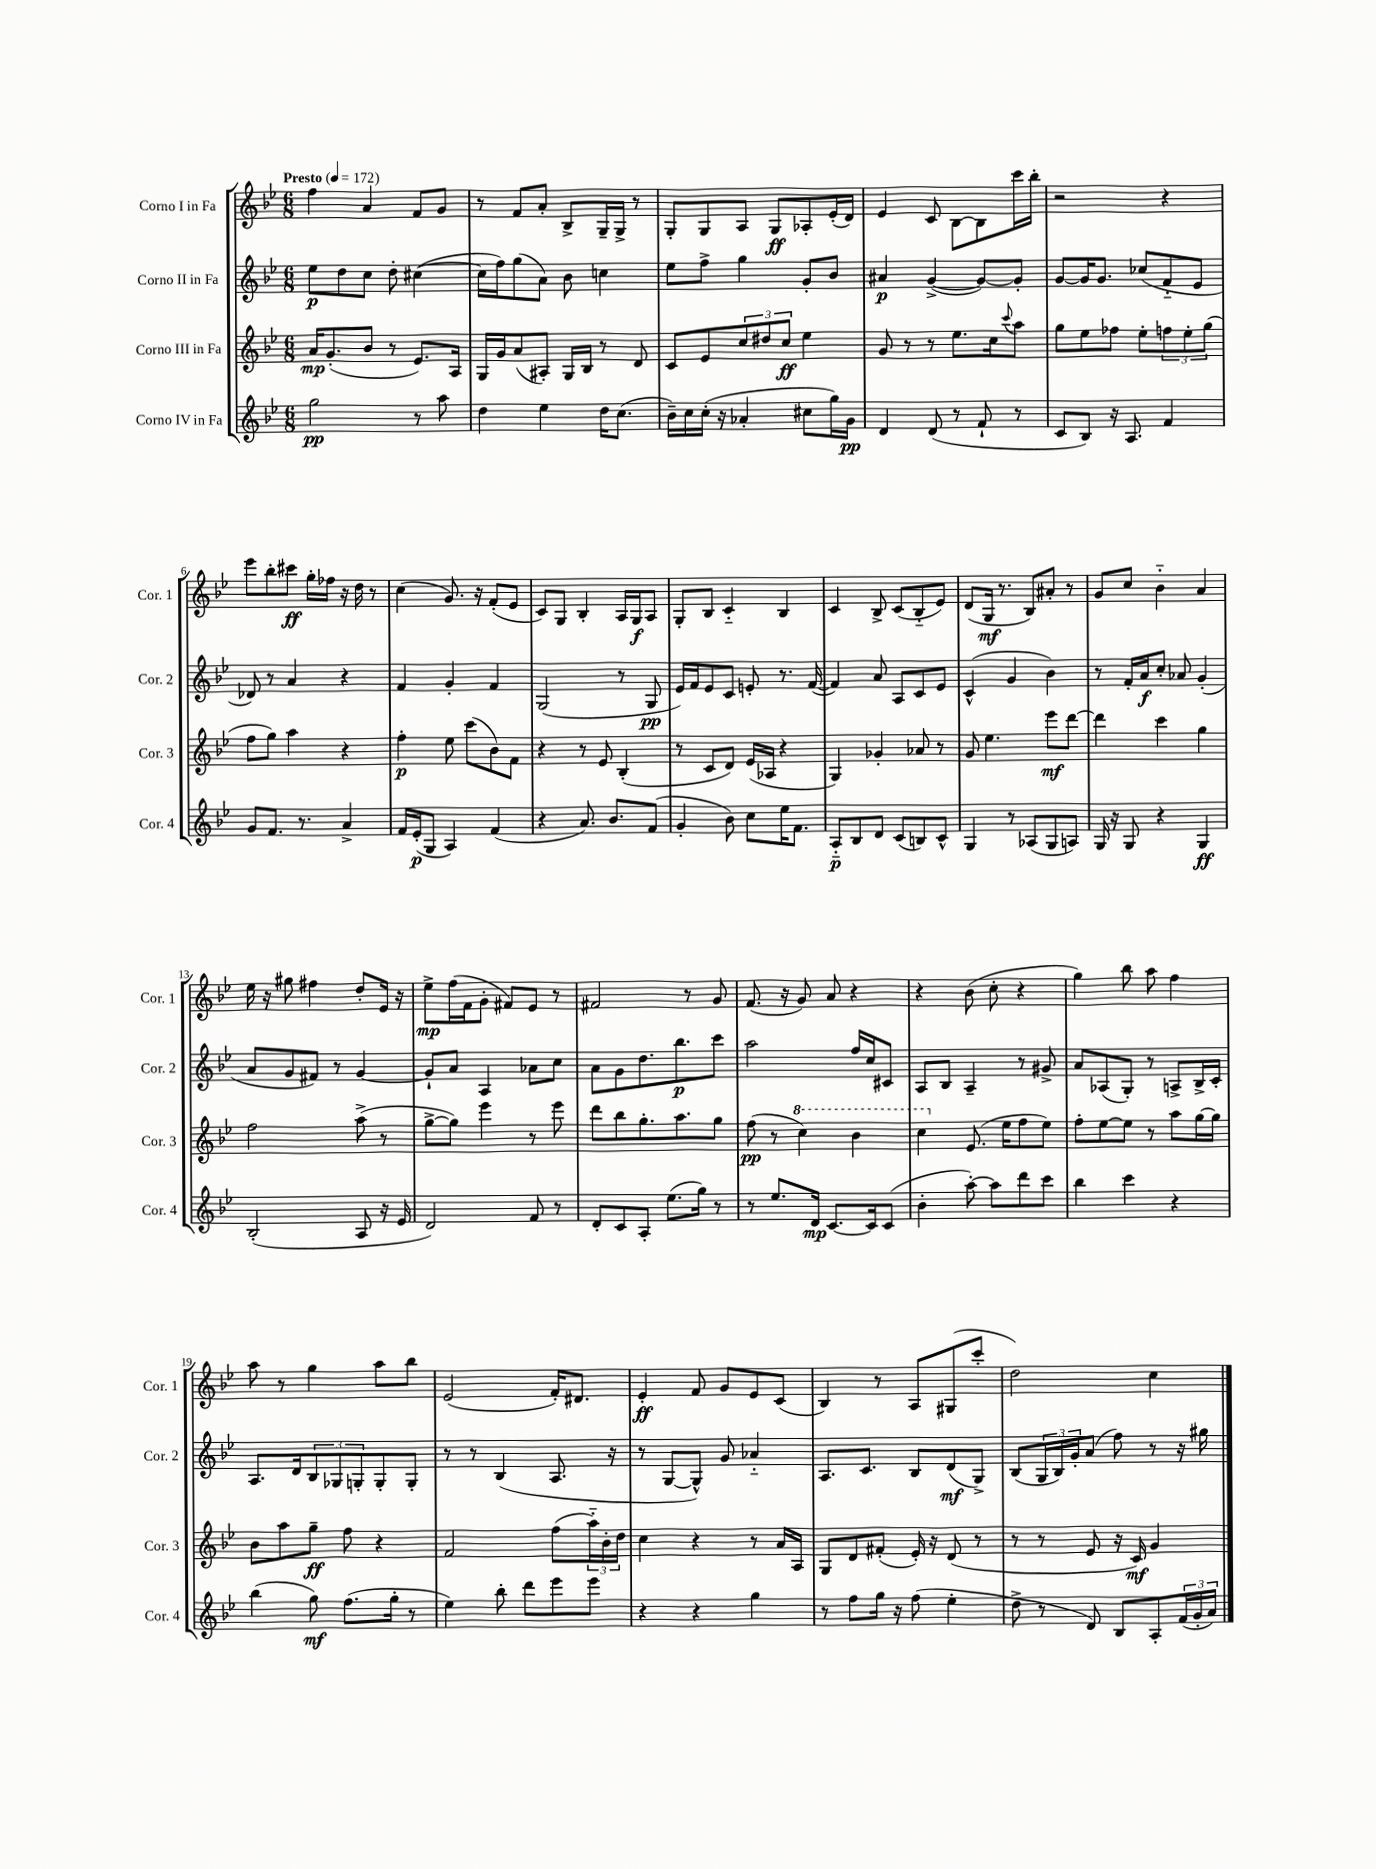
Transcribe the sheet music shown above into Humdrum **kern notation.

**kern	**kern	**kern	**kern
*staff4	*staff3	*staff2	*staff1
*clefG2	*clefG2	*clefG2	*clefG2
*k[b-e-]	*k[b-e-]	*k[b-e-]	*k[b-e-]
*M6/8	*M6/8	*M6/8	*M6/8
*MM172	*MM172	*MM172	*MM172
2gg	16a	8ee-	4ff
.	(8.g'	.	.
.	.	8dd	.
.	8b-	8cc	4a
.	8r	8dd'	.
8r	8.e-)	([4cc#	8f
8aa	.	.	8g
.	16A	.	.
=	=	=	=
4dd	16G	16cc#]	8r
.	16g	16ff)	.
.	(8a	(8gg	8f
4ee-	8A#')	8a)	8a'
.	16G	8b-	8B-^
.	16B-	.	.
16dd	8r	4cc	16G~
(8.cc	.	.	16G^
.	8d	.	8r
=	=	=	=
16b-~)	8c	8ee-	8G'
16cc	.	.	.
(16cc'	8e-	8ff^	8G
16r	.	.	.
4a-'	12cc	4gg	8A
.	12dd#	.	.
.	.	.	8G
.	12cc	.	.
8cc#	4ee-	8g'	8A-'
16gg)	.	8b-	(16e-'
16g	.	.	16d)
=	=	=	=
4d	8g	4a#	4e-
.	8r	.	.
(8d	8r	([4g^	8c
8r	8.ee-	.	[8B-
8f`	.	8g_)	8B-]
.	16cc	.	.
.	8qqccc	.	.
8r	8aa	8g']	16ccc
.	.	.	16bb-'
=	=	=	=
8c	8gg	[8g	2r
8B-)	8ee-	16g]	.
.	.	8.g	.
16r	8ff-	.	.
8.A	.	.	.
.	8ee-'	(8cc-	.
4f	12ff	8f'~	4r
.	12ee-'	.	.
.	.	8e-	.
.	(12gg	.	.
=	=	=	=
8g	8ff	8d-)	8eee-
8.f	8gg)	8r	8bb-'
.	4aa	4a	8ccc#
8.r	.	.	.
.	.	.	16gg'
.	.	.	16ff-
4a^	4r	4r	16r
.	.	.	16dd
.	.	.	8r
=	=	=	=
16f	4ff'	4f	(4cc
(16e-'	.	.	.
8G	.	.	.
4A)	8ee-	4g'	8.g)
.	(8ccc	.	.
.	.	.	16r
(4f	8b-)	4f	(8f'
.	8f	.	8e-
=	=	=	=
4r	4r	(2G	8c)
.	.	.	8G
8.a)	8r	.	4B-'
.	8e-	.	.
8.b-	.	.	.
.	(4B-'	8r	16A
.	.	.	16G
(8f	.	8G	8A
=	=	=	=
4g'	8r	16e-)	8G'
.	.	16f	.
.	8c	8e-	8B-
8b-)	8d)	8c	4c'~
8cc	(16e-	8e'	.
.	16A-	.	.
16ee-	4r	8.r	4B-
8.f	.	.	.
.	.	([16f	.
=	=	=	=
8A'~	4G)	4f])	4c
8B-	.	.	.
8d	4g-'	8a	8B-^
(8c	.	8A	(8c
8B)	8a-	8c	8B-'~
8c^^	8r	8e-	8e-)
=	=	=	=
4G	8g	(4c^^	(8d
.	4.ee-	.	16G
.	.	.	8.r
8r	.	4g	.
(8A-	.	.	8B-)
8G	8eee-	4b-)	8a#'
8A)	[8ddd	.	8r
=	=	=	=
16G	4ddd]	8r	8g
16r	.	.	.
8G	.	16f'	8cc
.	.	16a	.
4r	4ccc	8cc'	4b-'~
.	.	8a-	.
4G	4gg	(4g'	4a
=	=	=	=
(2B-'	2ff	8a	16ee-
.	.	.	16r
.	.	8g	8gg#
.	.	8f#)	4ff#
.	.	8r	.
8A	(8aa^	[4g	8dd'
16r	8r	.	16e-
16e-	.	.	16r
=	=	=	=
2d)	[8gg^	8g`]	8ee-^
.	8gg])	8a	(16ff
.	.	.	16f
.	4eee-	4A	8g'
.	.	.	8f#)
8f	8r	8a-	8e-
8r	8eee-	8cc	8r
=	=	=	=
8d'	8ddd	8a	2f#
8c	8bb-	8g	.
8A'	8.gg'	8.dd	.
(8.ee-	.	.	.
.	8.aa	8.bb-	.
.	.	.	8r
16gg)	.	.	.
8r	8gg	8ccc	8g
=	=	=	=
8r	(8ff	2aa	(8.f
8.ee-	8r	.	.
.	.	.	16r
.	4ccc)	.	8g)
16d	.	.	.
[8.c	.	.	8a
.	4bb-	16ff	4r
16c]	.	16cc	.
(8c	.	8c#	.
=	=	=	=
4b-'	4ccc	8A	4r
.	.	8B-	.
[8aa')	(8.e-	4A~	(8b-
8aa]	.	.	8cc'
.	16ee-	.	.
8ddd	8ff	8r	4r
8ccc	8ee-)	8g#^	.
=	=	=	=
4bb-	8ff'	8a	4gg)
.	[8ee-	(8A-	.
4ccc	8ee-]	8G')	8bb-
.	8r	8r	8aa
4r	8aa	8A^	4ff
.	[16gg	16B-^	.
.	16gg]	16c'	.
=	=	=	=
(4bb-	8b-	8.A	8aa
.	8aa	.	8r
.	.	16d	.
8gg)	8gg~	12B-	4gg
.	.	12G-	.
(8.ff	8ff	.	.
.	.	12G'	.
.	4r	8G'	8aa
16gg'	.	.	.
8r	.	8G'	8bb-
=	=	=	=
4ee-)	2f	8r	(2e-
.	.	8r	.
8bb-'	.	(4B-	.
8ddd	.	.	.
8eee-	(8ff	8.A	16f')
.	.	.	8.d#
8eee-	24aa'~)	.	.
.	24b-'	.	.
.	.	16r	.
.	24dd	.	.
=	=	=	=
4r	4cc	8r	4e-'
.	.	[8G	.
4r	4r	8G^^])	8f
.	.	8g	8g
4gg	8r	4a-'~	8e-
.	16a	.	(8c
.	16A	.	.
=	=	=	=
8r	8G	8.A	4B-)
8ff	8d	.	.
.	.	8.c	.
16gg	(8f#'	.	8r
16r	.	.	.
(8ff	16e-')	8B-	8A
.	16r	.	.
4ee-'	(8d	(8d	(8G#
.	8r	8G^)	8ccc'
=	=	=	=
8dd^	8r	(8B-	2dd)
8r	8r	24G	.
.	.	24B-)	.
.	.	24g'	.
8d)	8e-	(8a	.
8B-	16r	8ff)	.
.	16c)	.	.
8A'	4g	8r	4cc
(24f	.	16r	.
24g'	.	.	.
.	.	16gg#	.
24a)	.	.	.
==	==	==	==
*-	*-	*-	*-
